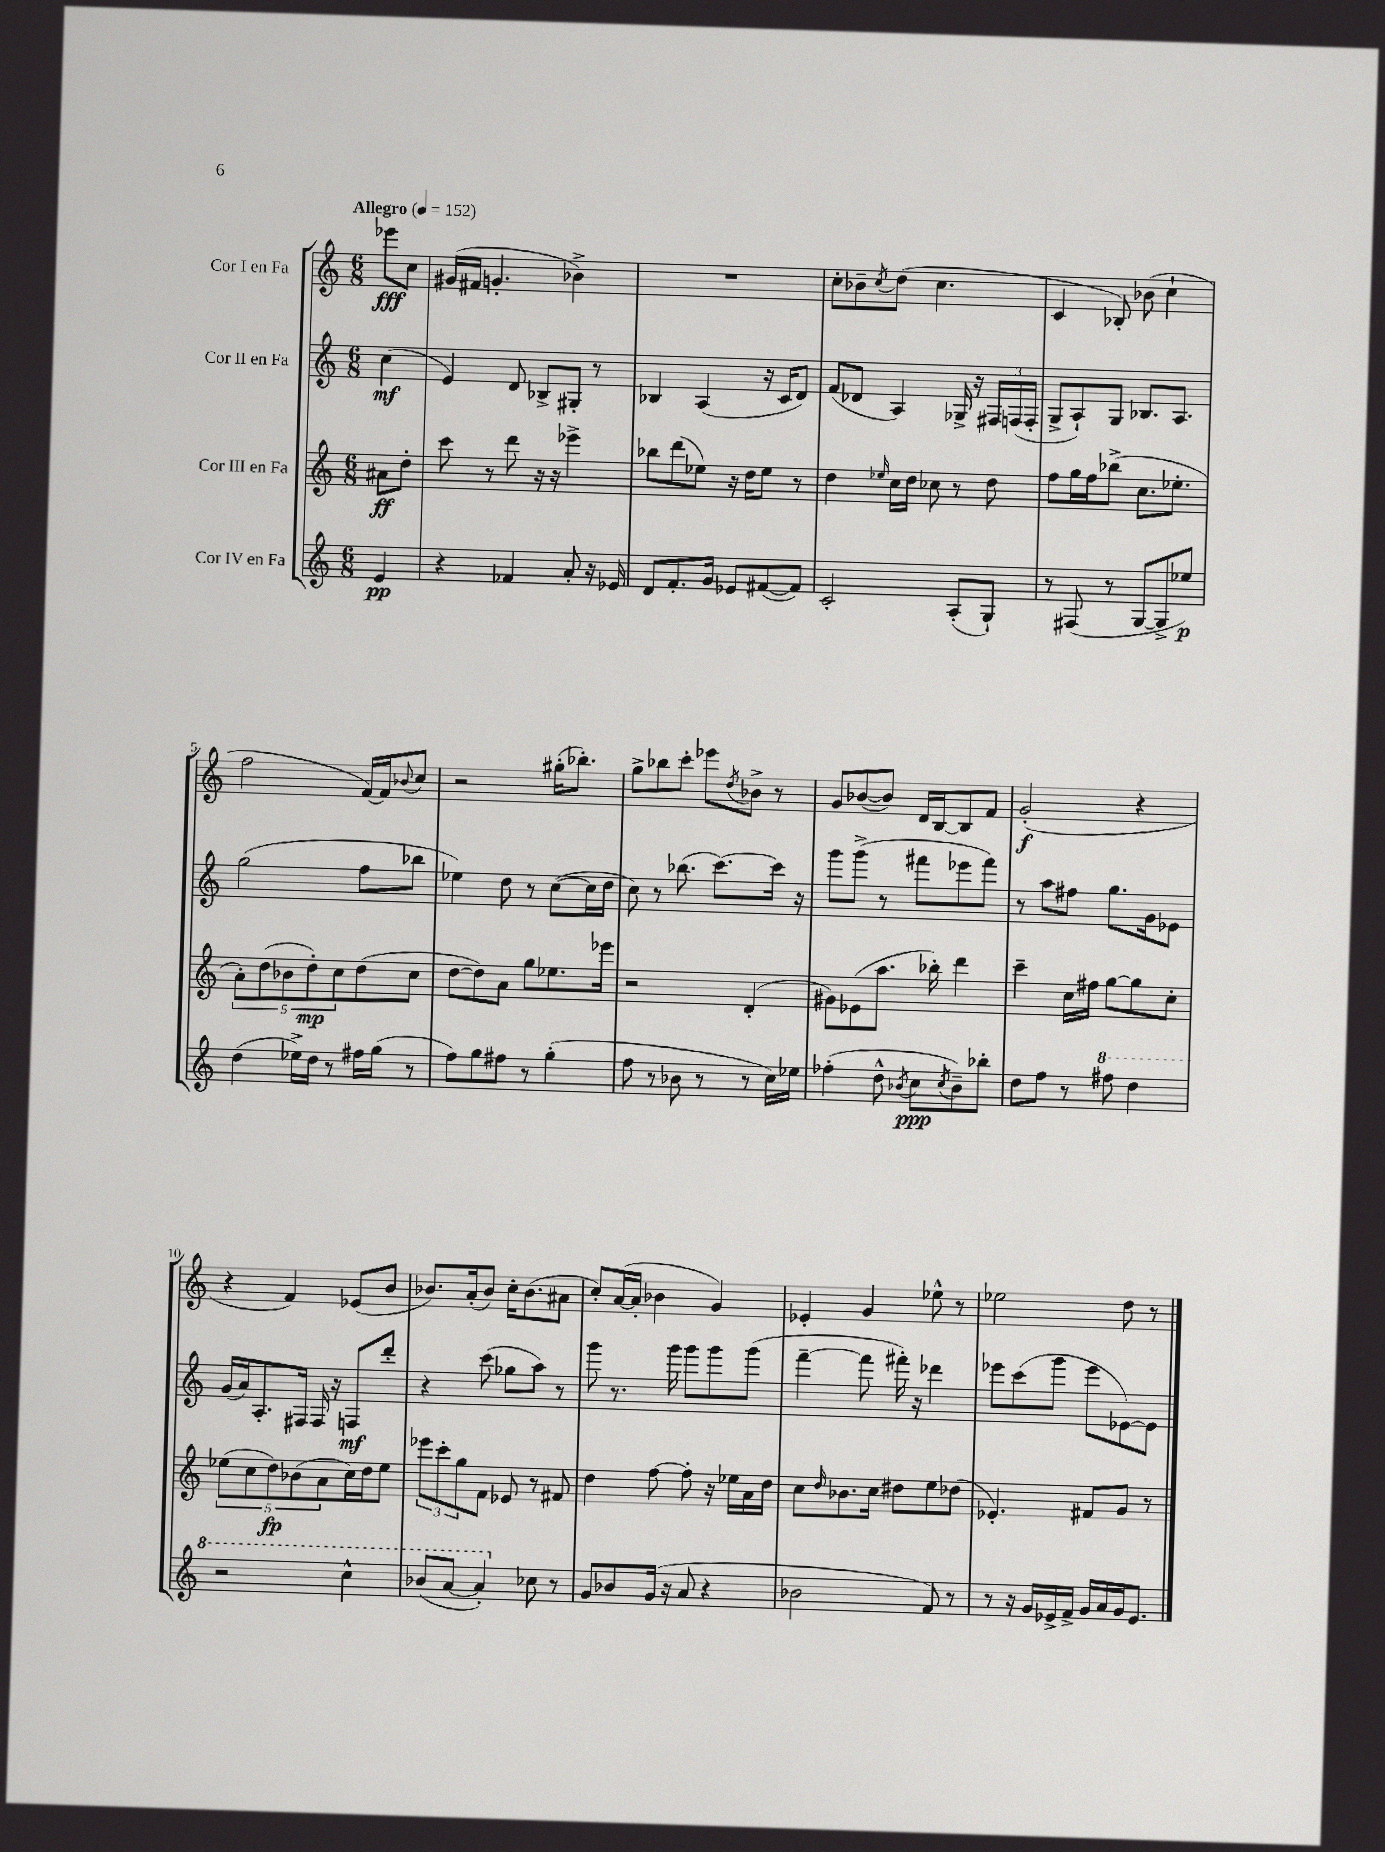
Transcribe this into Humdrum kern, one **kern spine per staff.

**kern	**dynam	**kern	**dynam	**kern	**dynam	**kern	**dynam
*part4	*part4	*part3	*part3	*part2	*part2	*part1	*part1
*staff4	*staff4	*staff3	*staff3	*staff2	*staff2	*staff1	*staff1
*I"Cor IV en Fa	*	*I"Cor III en Fa	*	*I"Cor II en Fa	*	*I"Cor I en Fa	*
*clefG2	*	*clefG2	*	*clefG2	*	*clefG2	*
*k[]	*	*k[]	*	*k[]	*	*k[]	*
*M6/8	*	*M6/8	*	*M6/8	*	*M6/8	*
*MM152	*	*MM152	*	*MM152	*	*MM152	*
=	=	=	=	=	=	=	=
!	!	!	!	!	!	!LO:TX:a:B:t=Allegro	!
4e/	pp	8a#X\L	ff	(4cc\	mf	8eee-X\L	fff
.	.	8dd'\J	.	.	.	8cc\J	.
=1	=1	=1	=1	=1	=1	=1	=1
4r	.	8ccc\	.	4e/)	.	(16g#X/LL	.
.	.	.	.	.	.	16f#X/JJ	.
.	.	8r	.	.	.	4.gn'/	.
4f-X/	.	8ddd\	.	8d/	.	.	.
.	.	16r	.	8B-X^/L	.	.	.
.	.	16r	.	.	.	.	.
8a'/	.	4eee-X^\	.	8G#X'/J	.	4b-X^\)	.
16r	.	.	.	8r	.	.	.
16e-X/	.	.	.	.	.	.	.
=2	=2	=2	=2	=2	=2	=2	=2
8d/L	.	8bb-X\L	.	4B-X/	.	2.r	.
8.f'/	.	(8ddd\	.	.	.	.	.
.	.	8ee-X\J)	.	(4A/	.	.	.
16g/Jk	.	.	.	.	.	.	.
8e-X/L	.	16r	.	.	.	.	.
.	.	16dd\KL	.	.	.	.	.
([8f#X/	.	8ee-\J	.	16r	.	.	.
.	.	.	.	16c/KL	.	.	.
8f#/J])	.	8r	.	8d/J)	.	.	.
=3	=3	=3	=3	=3	=3	=3	=3
2c'/	.	4dd\	.	(8f/L	.	8cc'\L	.
.	.	.	.	8d-X/J	.	8b-X~\	.
.	.	16qqee-X/	.	.	.	8qcc/	.
.	.	16cc\LL	.	4A/)	.	(8dd\J	.
.	.	16dd\JJ	.	.	.	.	.
.	.	8cc-X\	.	.	.	4.cc\	.
(8A'/L	.	8r	.	16G-X^/	.	.	.
.	.	.	.	16r	.	.	.
8G`/J)	.	8dd\	.	24F#X/LL	.	.	.
.	.	.	.	(24Fn/	.	.	.
.	.	.	.	24F'/JJ	.	.	.
=4	=4	=4	=4	=4	=4	=4	=4
8r	.	8ff\L	.	8G^/L	.	4c/	.
(8F#X/	.	16gg\L	.	8A`/)	.	.	.
.	.	16ff\J	.	.	.	.	.
8r	.	(8bb-X^\J	.	8G/J	.	8B-X'/)	.
[8G/L	.	8.cc\L	.	8.B-X/L	.	(8b-X\	.
8G^/]	.	.	.	.	.	4cc`\	.
.	.	8.ee-X'\J	.	8.A/J	.	.	.
8ee-X/J)	p	.	.	.	.	.	.
!!LO:LB:g=z
=5	=5	=5	=5	=5	=5	=5	=5
(4dd\	.	10a'\L)	.	(2gg\	.	2ff\	.
.	.	(10dd\	.	.	.	.	.
.	.	10b-X\	.	.	.	.	.
16ee-X^\LL)	.	.	.	.	.	.	.
.	.	10dd'\)	mp	.	.	.	.
16dd\JJ	.	.	.	.	.	.	.
8r	.	.	.	.	.	.	.
.	.	10cc\	.	.	.	.	.
16ff#X\LL	.	(8dd\	.	8ff\L	.	[16f/LL)	.
(16gg\JJ	.	.	.	.	.	16f/J]	.
.	.	.	.	.	.	8qqb-X/	.
8r	.	8cc\J	.	8bb-X\J	.	8cc/J	.
=6	=6	=6	=6	=6	=6	=6	=6
8ff\L)	.	[8dd\L	.	4ee-X\)	.	2r	.
8gg\	.	8dd\])	.	.	.	.	.
8ff#X\J	.	8a\J	.	8dd\	.	.	.
8r	.	8gg\L	.	8r	.	.	.
(4gg'\	.	8.ee-X\	.	([8cc\L	.	(16gg#X'\KL	.
.	.	.	.	.	.	8.bb-X'\J)	.
.	.	.	.	16cc\L]	.	.	.
.	.	16eee-X\Jk	.	16dd\JJ	.	.	.
=7	=7	=7	=7	=7	=7	=7	=7
8ff\	.	2r	.	8cc\)	.	8gg^\L	.
8r	.	.	.	8r	.	8bb-X\	.
8b-X\	.	.	.	(8.bb-X\	.	8ccc'\J	.
8r	.	.	.	.	.	8eee-X\L	.
.	.	.	.	[8.ccc\L)	.	.	.
.	.	.	.	.	.	8qdd/	.
8r	.	(4d'/	.	.	.	8b-X^\J	.
16cc\LL)	.	.	.	16ccc\Jk]	.	8r	.
16ee-X\JJ	.	.	.	16r	.	.	.
=8	=8	=8	=8	=8	=8	=8	=8
(4ff-X'\	.	8g#X\L)	.	8ggg\L	.	8g/L	.
.	.	(8e-X\	.	(8ggg^\J	.	([8b-X/	.
8dd^^\	.	8.aa\J	.	8r	.	8b-/J])	.
8qb-X/	.	.	.	.	.	.	.
8cc\L	ppp	.	.	8fff#X\L	.	16d/LL	.
.	.	16bb-X'\)	.	.	.	[16B/J	.
8qcc/	.	.	.	.	.	.	.
8b-~\)	.	4ddd\	.	8eee-X\	.	8B/]	.
8bb-X'\J	.	.	.	8fff#\J)	.	8f/J	.
=9	=9	=9	=9	=9	=9	=9	=9
8dd\L	.	4ccc~\	.	8r	.	(2g'/	f
8ff\J	.	.	.	8aa\L	.	.	.
8r	.	16cc\LL	.	8ff#X\J	.	.	.
.	.	16ff#X\JJ	.	.	.	.	.
*8va	*	*	*	*	*	*	*
8fff#X\	.	[8gg\L	.	8.gg\L	.	.	.
4ddd\	.	8gg\]	.	.	.	4r	.
.	.	.	.	16g\k	.	.	.
.	.	8cc'\J	.	8e-X\J	.	.	.
!!LO:LB:g=z
=10	=10	=10	=10	=10	=10	=10	=10
2r	.	(10ee-X\L	.	(16g/LL	.	4r	.
.	.	.	.	16a/J)	.	.	.
.	.	10cc\	.	.	.	.	.
.	.	.	.	8.A'/	.	.	.
.	.	10dd\)	fp	.	.	.	.
.	.	.	.	.	.	4f/)	.
.	.	(10b-X\	.	.	.	.	.
.	.	.	.	16F#X/Jk	.	.	.
.	.	.	.	16F#/	.	.	.
.	.	10a\	.	.	.	.	.
.	.	.	.	16r	.	.	.
4ccc^^\	.	16cc\L)	.	8Fn/L	mf	(8e-X/L	.
.	.	16dd\J	.	.	.	.	.
.	.	8ee-\J	.	8ddd'/J	.	8b/J	.
=11	=11	=11	=11	=11	=11	=11	=11
(8bb-X/L	.	12eee-X\L	.	4r	.	8.b-X/L)	.
.	.	12ccc'\	.	.	.	.	.
[8aa/J	.	.	.	.	.	.	.
.	.	12gg\	.	.	.	.	.
.	.	.	.	.	.	(16a'/k	.
4aa'/])	.	8f\J	.	(8ccc\	.	8b-/J)	.
.	.	8e-X/	.	8gg-X\L	.	16cc'\KL	.
.	.	.	.	.	.	(8.b-\	.
*X8va	*	*	*	*	*	*	*
8cc-X\	.	8r	.	8aa\J)	.	.	.
8r	.	8f#X/	.	8r	.	8a#X\J	.
=12	=12	=12	=12	=12	=12	=12	=12
8g/L	.	4dd\	.	8ggg\	.	8cc'/L)	.
8b-X/	.	.	.	8.r	.	([16a/L	.
.	.	.	.	.	.	16a'/JJ]	.
(16g/Jk	.	[8ff\	.	.	.	4b-X\	.
16r	.	.	.	16ggg\	.	.	.
8a/	.	8ff'\]	.	8ggg\L	.	.	.
4r	.	16r	.	8ggg\	.	4g/)	.
.	.	16ee-X\LL	.	.	.	.	.
.	.	16a\	.	(8ggg\J	.	.	.
.	.	16dd\JJ	.	.	.	.	.
=13	=13	=13	=13	=13	=13	=13	=13
2b-X\	.	8cc\L	.	[4fff~\	.	4e-X'/	.
.	.	16qqdd/	.	.	.	.	.
.	.	8.b-X\	.	.	.	.	.
.	.	.	.	8fff\]	.	4g/	.
.	.	16cc\Jk	.	.	.	.	.
.	.	8dd#X\L	.	16fff#X'\)	.	.	.
.	.	.	.	16r	.	.	.
8f/)	.	8ee\	.	4ddd-X\	.	8ee-X^^\	.
8r	.	(8dd-X\J	.	.	.	8r	.
=14	=14	=14	=14	=14	=14	=14	=14
8r	.	4.e-X'/)	.	8eee-X\L	.	2ee-X\	.
16r	.	.	.	(8ccc\	.	.	.
16g/LL	.	.	.	.	.	.	.
16e-X^/	.	.	.	8ggg\J	.	.	.
16f^/JJ	.	.	.	.	.	.	.
16g/LL	.	8f#X/L	.	8eee-\L	.	.	.
16a/	.	.	.	.	.	.	.
16g/J	.	8g/J	.	[8e-X\)	.	8dd\	.
8.e-/J	.	.	.	.	.	.	.
.	.	8r	.	8e-\J]	.	8r	.
==	==	==	==	==	==	==	==
*-	*-	*-	*-	*-	*-	*-	*-
